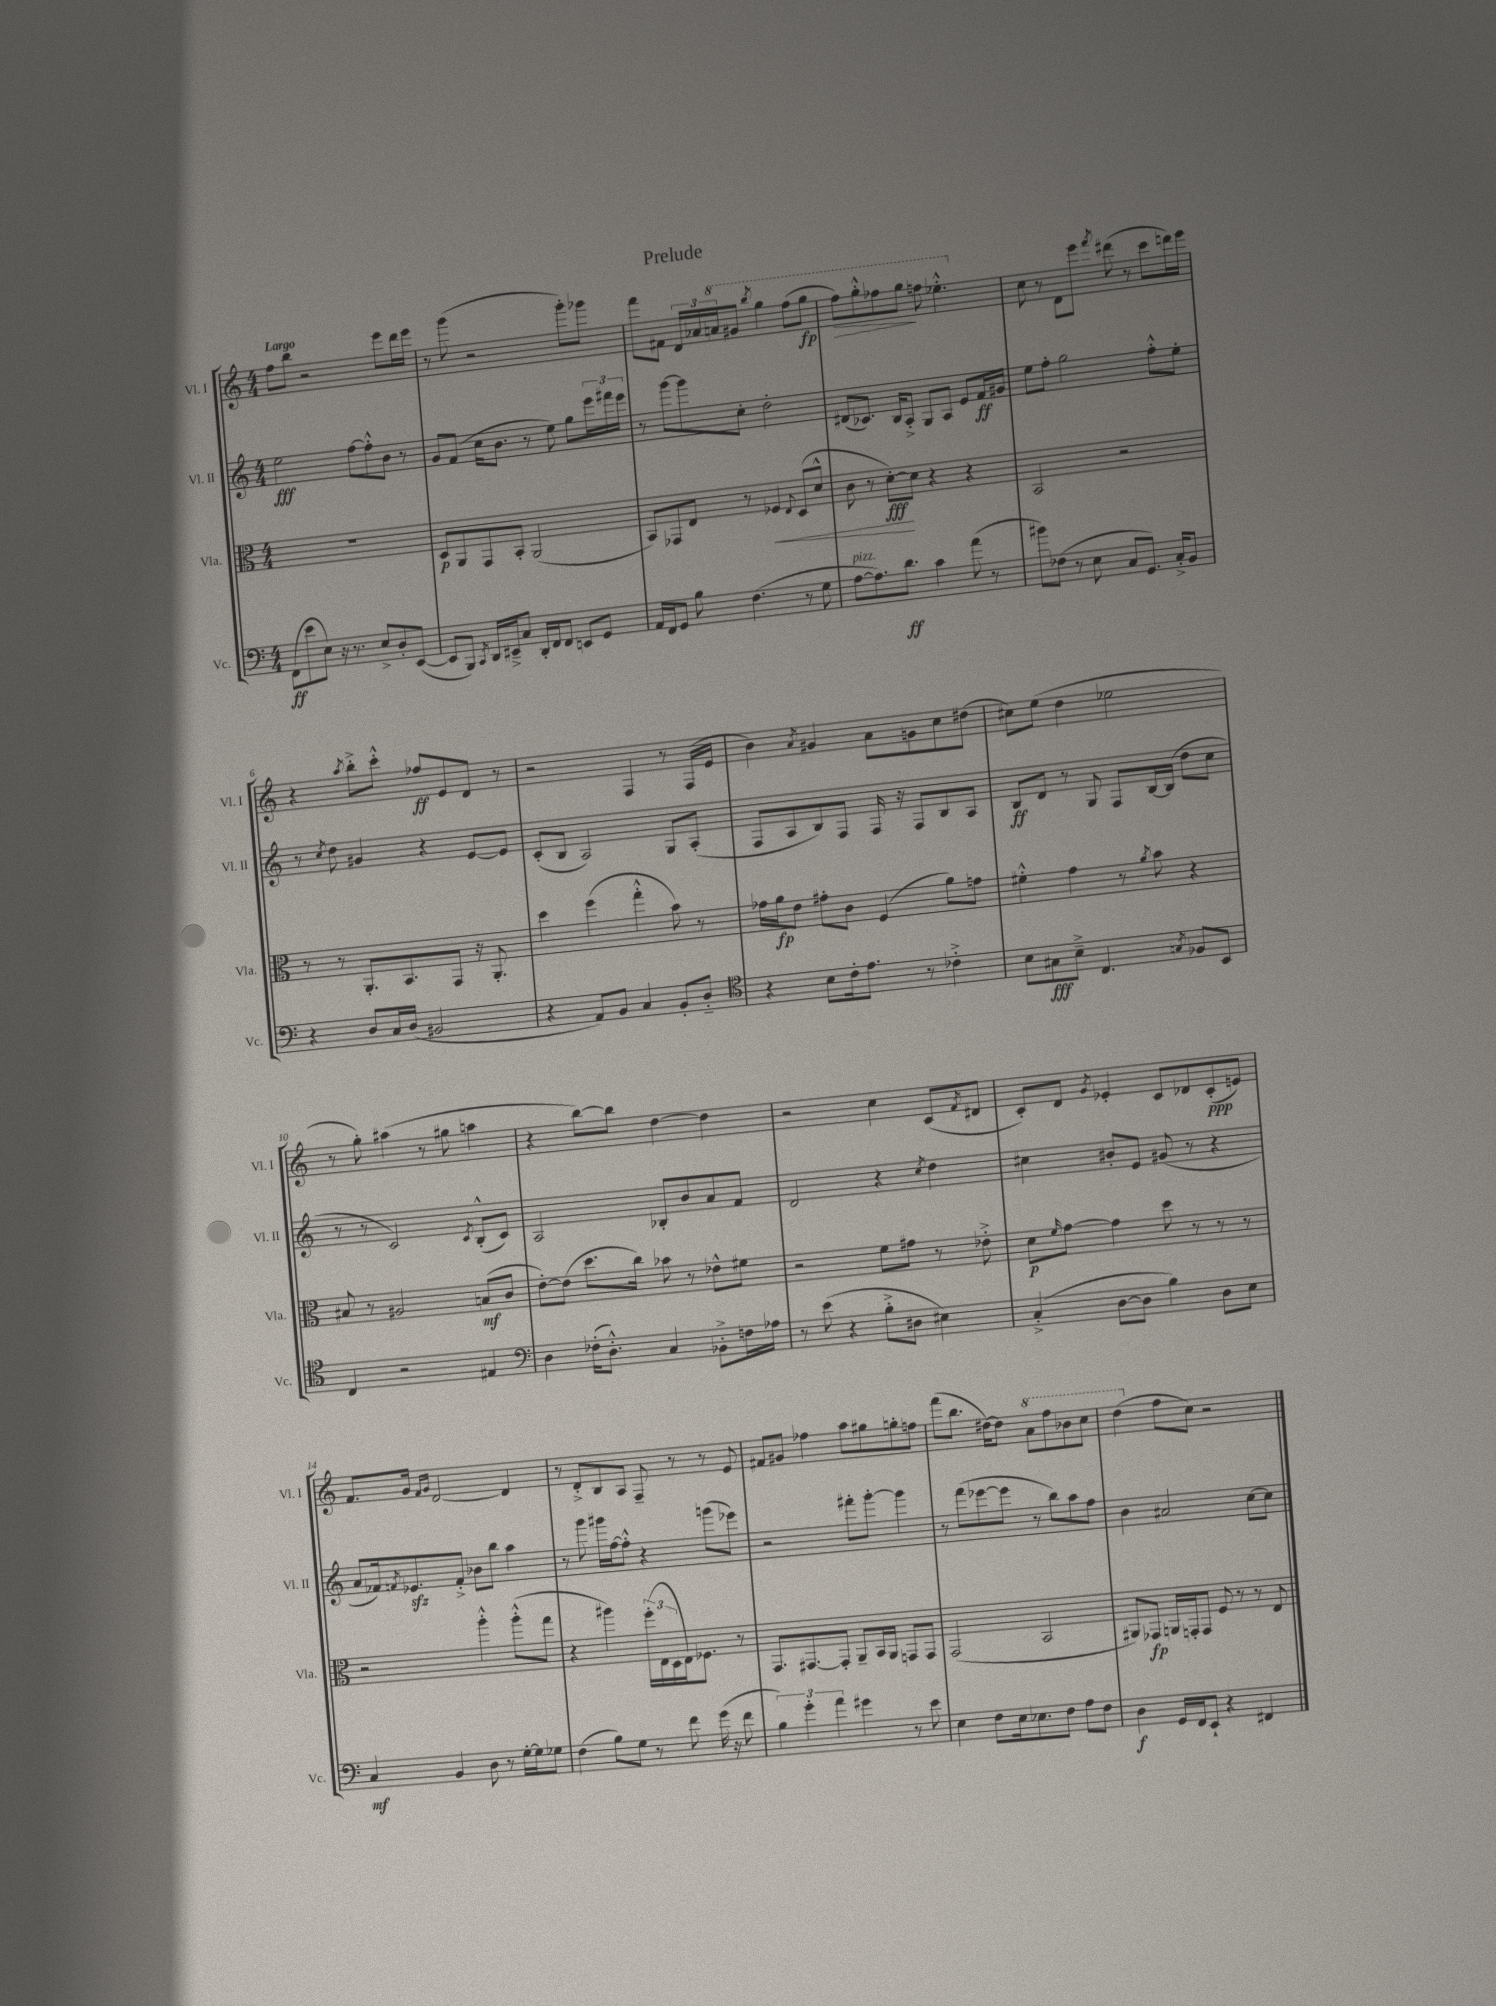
\header { title = "Prelude" }
<<
\new StaffGroup <<
\new Staff = "s0" \with { instrumentName = "Vl. I" shortInstrumentName = "Vl. I" } {
    \clef treble \key c \major \numericTimeSignature \time 4/4 \tempo "Largo"
    f''8 b''8 r2 e'''8 d'''16 e'''16 |
    r8 g'''8( r2 g'''8-.) ges'''8 |
    f'''8 fis'8 \tuplet 3/2 { d'16 aes'16 \ottava #1 a''!16 } gis''8 \acciaccatura { b'''8 } g'''4 f'''8( g'''8\fp |
    f'''8\>) g'''8-.-^ fes'''8 g'''8\! f'''8 ees'''4.-.-^ \ottava #0 |
    c''8 r8 d'8 e'''8 \acciaccatura { f'''8 } dis'''8( r8 c'''8 d'''16) e'''16 |
    r4 \acciaccatura { a''8 } b''8-.-> c'''8-.-^ fes''8\ff e'8 d'8 r8 |
    r2 f4 r8 f16( e'16 |
    b'4) \acciaccatura { a'8 } gis'4 a'8 g'8 c''8 dis''8( |
    cis''8) e''8( d''4 ees''2 |
    r8 g''8-.) ais''4( r8 gis''8 a''4 |
    r4 b''8~) b''8 d''4~ d''4 |
    r2 c''4 c'8( \acciaccatura { f'8 } dis'8 |
    c'8-.) d'8 \acciaccatura { g'8 } ees'4-. c'8 des'8 c'8-.\ppp( e'8) |
    f'8. g'16 \grace { f'16 g'16 } d'2~ d'4 |
    r8 d'8-.-> b8 a8 f8-- r8 r8 e'8 |
    fis'8 gis'8 fes''4 a''8 gis''8 g''8-. f''8 |
    f'''8( b''8. dis''16~) dis''8 \ottava #1 a''8 f'''8 bes''8 c'''8 |
    d'''4( \ottava #0 f''8 c''8) r2 \bar "|." |
}
\new Staff = "s1" \with { instrumentName = "Vl. II" shortInstrumentName = "Vl. II" } {
    \clef treble \key c \major \numericTimeSignature \time 4/4
    e''2\fff f''8~ f''8-.-^ b'8 r8 |
    g'8 f'8( c''16 b'8. r8 e''8) g''8 \tuplet 3/2 { e'''16 fis'''16 e'''16 } |
    r8 g'''8~ g'''8 c''8-. d''2-. |
    dis'8( ces'8.) b16 a8-.-> g8 a8 e'8 f'16\ff gis'16 |
    e''8 f''8-. g''2 f''8-.-^ e''8-. |
    r8 \acciaccatura { c''8 } d''8 gis'4 r4 e'8~ e'8 |
    c'8-.( b8 a2) g8 a8-.( |
    f8 a8 b8) f8 f16 r16 f8 b8 a8 |
    b8\ff d'8 r8 g8 f8 b16~ b16( d''8 c''8 |
    r8 r8 c'2) \acciaccatura { c'8 } b8-.-^( c'8) |
    a2 bes8-. b'8 a'8 f'8 |
    d'2 r4 \acciaccatura { c''8 } d''4 |
    cis''4 bis'8-. e'8 gis'8( r8 r4 |
    a'8 fes'16) \acciaccatura { f'8 } ees'8.\sfz f'8-.-> bes'8 b''8 a''4 |
    r8 g'''8 gis'''16 f''16~ f''8-.-^ r4 g'''8( ees'''8) |
    r2 fis'''8-. g'''8~-. g'''4 |
    r8 f'''8( ees'''8~ ees'''8 r8 b''8) a''8 f''8 |
    b'4 ais'2 c''8~ c''8 \bar "|." |
}
\new Staff = "s2" \with { instrumentName = "Vla." shortInstrumentName = "Vla." } {
    \clef alto \key c \major \numericTimeSignature \time 4/4
    R1 |
    d8\p a,8 g,8 b,8-. a,2( |
    b,8) ges,8 e8 r8 fes4\< \appoggiatura { e8 } d8( d'8-^ |
    c'8 r8 d'8~-.\fff\!) d'8 r4 r4 |
    b,2 r2 |
    r8 r8 a,8.-. b,8. g,8 r16 a,8.-. |
    d''4 f''4( g''4-.-^ b'8) r8 |
    ges'16 a'16\fp e'8 gis'8-. c'8 f4( a'8) g'8 |
    fis'4-.-^ g'4 r8 \acciaccatura { a'8 } b'8 r4 |
    bis8 r8 ais2 b8\mf( c'8 |
    e'8~-.) e'8( d''8. c''16) bes'8 r8 ees'8-^ fis'8 |
    r2 f'8 gis'8 r8 ees'8-.-> |
    d'8\p \grace { f'16 } g'8~ g'4 d''8 r8 r8 r8 |
    r2 a''4-.-^ a''8-.-^( g''8 |
    r4 ais''4) \tuplet 3/2 { f''16-.( e16 d16 } e16) fes8. r8 |
    g,8. gis,8.~ gis,8-. a,8-- b,16 a,16 g,8 g,8 |
    g,2( b,2 |
    ais,8) ges,8\fp a,16 g,16-. g,8 f8 r8 r8 e8 \bar "|." |
}
\new Staff = "s3" \with { instrumentName = "Vc." shortInstrumentName = "Vc." } {
    \clef bass \key c \major \numericTimeSignature \time 4/4
    f,8\ff( e'8 e8) r16 r8. e8-> d8-. e,8~( |
    e,8 b,,8) \acciaccatura { c,8 } d,16 eis,16---> c8 d,16-. f,16 f,8 e,8 g,8 |
    a,16 f,16 g,8 b8 f4.( r8 g8 |
    a8~^\markup { \italic "pizz." } a8.) d'8.\ff c'4 a'8( r8 |
    bis'8) fes8( r8 e8 c8 g,8.) c16-.-> b,8 |
    r4 d8 c16 d16( bis,2 |
    r4 a,8) b,8 c4 b,8-. d8-_ |
    \clef tenor r4 b8 c'16-. e'8. r8 ces'4-.-> |
    b8 gis8\fff b8---> c4. \acciaccatura { g8 } fes8 b,8 |
    c4 r2 eis4 |
    \clef bass d4 fes16-.( d8.-.-^) c4 bes,8-.-> f16 aes16 |
    r8 e'8( r4 b8-.-> dis8 eis4) |
    c4-.->( d8~ d8 b4) d8 e8 |
    c4\mf b,4 d8 r8 g16~-. g16 ges8 |
    f4( b8) g8 r8 f'8 g'16( r16 f'8 |
    \tuplet 3/2 { b4) g'4-. a'4 } gis'4 r8 e'8 |
    e4 f8 e16 ees8. f8 a8 f8 |
    d4\f g,16 f,16 e,8-! r4 fis,4 \bar "|." |
}
>>
>>
